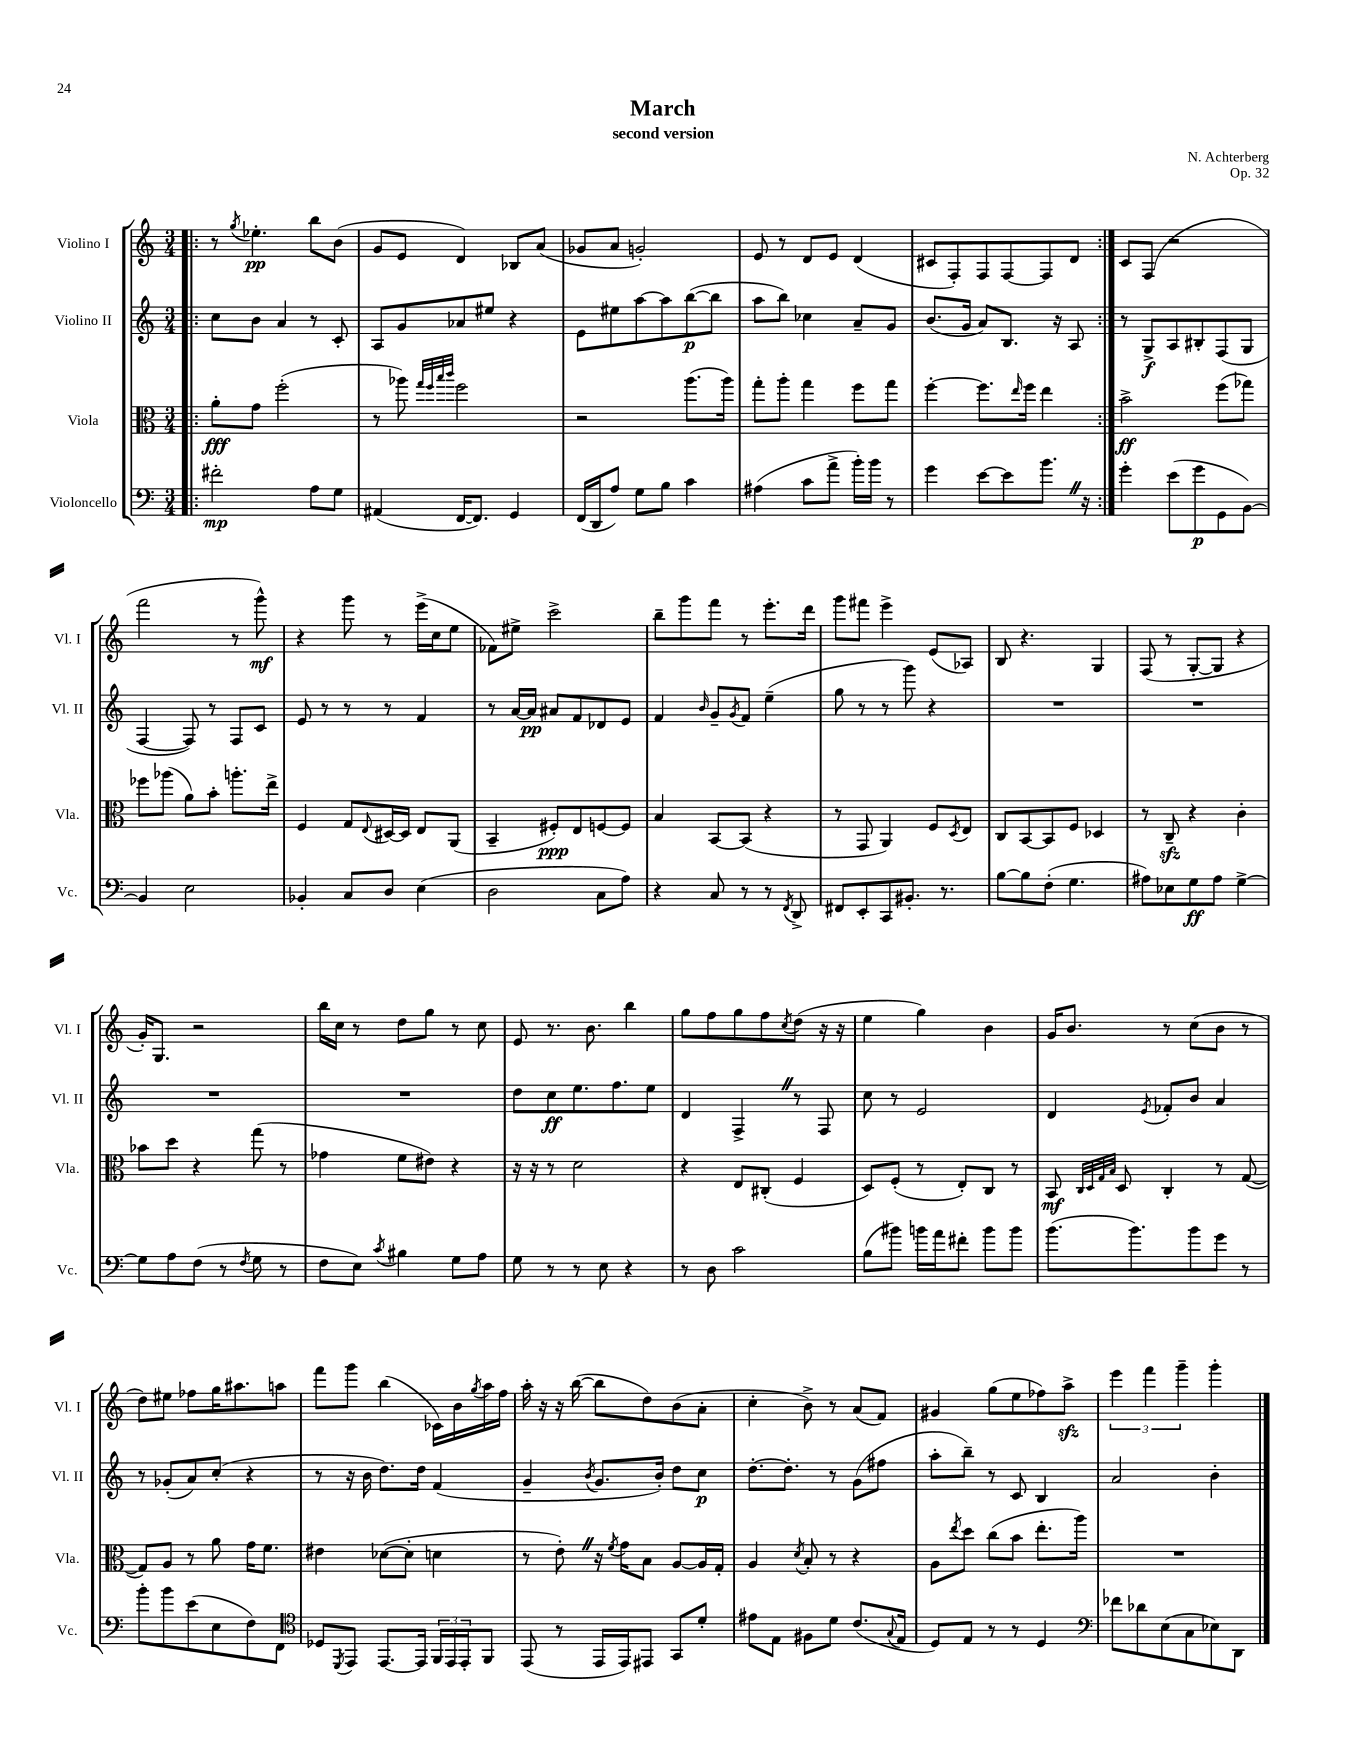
\header { title = "March" composer = "N. Achterberg" subtitle = "second version" opus = "Op. 32" }
<<
\new StaffGroup <<
\new Staff = "s0" \with { instrumentName = "Violino I" shortInstrumentName = "Vl. I" } {
    \clef treble \key c \major \numericTimeSignature \time 3/4
    \repeat volta 2 { \bar ".|:" r8 \acciaccatura { g''8 } ees''4.-.\pp b''8 b'8( |
    g'8 e'8 d'4) bes8 a'8( |
    ges'8 a'8 g'2-.) |
    e'8 r8 d'8 e'8 d'4( |
    cis'8 f8-.) f8 f8~ f8 d'8 | }
    c'8 f8( r2 |
    f'''2 r8 g'''8-^\mf) |
    r4 g'''8 r8 e'''16->( c''16 e''8 |
    fes'8) eis''8-> c'''2-> |
    b''8-- g'''8 f'''8 r8 e'''8.-. d'''16 |
    g'''8 fis'''8 e'''4-> e'8( aes8) |
    b8 r4. g4 |
    f8( r8 g8~-. g8 r4 |
    g'16-.) g8. r2 |
    b''16 c''16 r8 d''8 g''8 r8 c''8 |
    e'8 r8. b'8. b''4 |
    g''8 f''8 g''8 f''8 \acciaccatura { c''8 } d''8( r16 r16 |
    e''4 g''4) b'4 |
    g'16 b'8. r8 c''8( b'8 r8 |
    d''8) eis''8 fes''8 g''16 ais''8. a''8 |
    f'''8 g'''8 b''4( ces'16) b'16 \acciaccatura { g''8 } a''16 f''16 |
    a''16-. r16 r16 b''16~( b''8 d''8) b'8( a'8-. |
    c''4-. b'8->) r8 a'8( f'8) |
    gis'4 g''8( e''8 fes''8) a''8->\sfz |
    \tuplet 3/2 { e'''4 f'''4 g'''4-- } g'''4-. \bar "|." |
}
\new Staff = "s1" \with { instrumentName = "Violino II" shortInstrumentName = "Vl. II" } {
    \clef treble \key c \major \numericTimeSignature \time 3/4
    \repeat volta 2 { \bar ".|:" c''8 b'8 a'4 r8 c'8-. |
    a8 g'8 aes'8 eis''8 r4 |
    e'8 eis''8 a''8~ a''8 b''8~\p( b''8 |
    a''8 b''8) ces''4 a'8-- g'8 |
    b'8.( g'16 a'8) b8. r16 a8 | }
    r8 g8->\f a8 bis8-. f8( g8 |
    f4~ f8) r8 f8 c'8 |
    e'8 r8 r8 r8 f'4 |
    r8 a'16~ a'16\pp ais'8 f'8 des'8 e'8 |
    f'4 \grace { b'16 } g'8-- \acciaccatura { g'8 } f'8 e''4--( |
    g''8 r8 r8 g'''8) r4 |
    R2. |
    R2. |
    R2. |
    R2. |
    d''8 c''8\ff e''8. f''8. e''8 |
    d'4 f4-> \once \override BreathingSign.text = \markup { \musicglyph "scripts.caesura.straight" } \breathe r8 f8 |
    c''8 r8 e'2 |
    d'4 \acciaccatura { e'8 } fes'8-. b'8 a'4 |
    r8 ges'8-.( a'8) c''8-.( r4 |
    r8 r16 b'16 d''8.) d''16 f'4( |
    g'4-- \acciaccatura { b'8 } g'8. b'16-.) d''8 c''8\p |
    d''8.~-. d''8.-. r8 g'8( fis''8 |
    a''8-. b''8--) r8 c'8 b4 |
    a'2 b'4-. \bar "|." |
}
\new Staff = "s2" \with { instrumentName = "Viola" shortInstrumentName = "Vla." } {
    \clef alto \key c \major \numericTimeSignature \time 3/4
    \repeat volta 2 { \bar ".|:" a'8-.\fff g'8 f''2-.( |
    r8 aes''8) \grace { g''32 f''32 b''32 c'''32 } f''2 |
    r2 a''8.( a''16) |
    g''8-. a''8-. g''4 f''8 g''8 |
    f''4~-. f''8. \grace { e''16 } f''16 e''4 | }
    b'2->\ff f''8( ges''8) |
    fes''8 aes''8( a'8) b'8-. a''8.-. e''16-> |
    f4 g8 \appoggiatura { e8 } dis16~ dis16 e8 a,8( |
    b,4-- fis8-.\ppp) e8 f8~ f8 |
    b4 b,8~ b,8( r4 |
    r8 g,8 a,4) f8 \acciaccatura { d8 } e8 |
    c8 b,8~ b,8 f8 des4 |
    r8 c8--\sfz r4 c'4-. |
    bes'8 d''8 r4 g''8( r8 |
    ges'4 f'8 eis'8) r4 |
    r16 r16 r8 d'2 |
    r4 e8 cis8-.( f4 |
    d8) f8-.( r8 e8-.) c8 r8 |
    b,8\mf \grace { c32 d32 g32 b32 } d8 c4-. r8 g8~( |
    g8) a8 r8 a'8 g'16 f'8. |
    eis'4 des'8~( des'8-. d'4 |
    r8 e'8-.) \once \override BreathingSign.text = \markup { \musicglyph "scripts.caesura.straight" } \breathe r16 \acciaccatura { f'8 } g'16 b8 a8~ a16 g16-. |
    a4 \acciaccatura { d'8 } b8-. r8 r4 |
    a8 \acciaccatura { e''8 } d''8 c''8( b'8 e''8.-. a''16) |
    R2. \bar "|." |
}
\new Staff = "s3" \with { instrumentName = "Violoncello" shortInstrumentName = "Vc." } {
    \clef bass \key c \major \numericTimeSignature \time 3/4
    \repeat volta 2 { \bar ".|:" fis'2-.\mp a8 g8 |
    ais,4( f,16~ f,8.) g,4 |
    f,16( d,16 a8) g8 b8 c'4 |
    ais4( c'8 a'8-> b'16-.) b'16 r8 |
    g'4 e'8~ e'8 b'8. \once \override BreathingSign.text = \markup { \musicglyph "scripts.caesura.straight" } \breathe r16 | }
    g'4-. e'8( g'8\p g,8 b,8~) |
    b,4 e2 |
    bes,4-. c8 d8 e4( |
    d2 c8 a8) |
    r4 c8 r8 r8 \acciaccatura { f,8 } d,8-> |
    fis,8 e,8-. c,8 bis,8.-. r8. |
    b8~ b8 f8-.( g4. |
    ais8) ees8 g8\ff ais8 g4~-> |
    g8 a8 f8( r8 \acciaccatura { f8 } g8 r8 |
    f8 e8) \acciaccatura { c'8 } bis4 g8 a8 |
    g8 r8 r8 e8 r4 |
    r8 d8 c'2 |
    b8( bis'8) b'16 a'16 fis'8-. b'8 b'8 |
    b'8.( b'8.) b'8 g'8 r8 |
    b'8-. b'8 e'8( e8 f8) f,8 |
    \clef tenor des8 \acciaccatura { d,8 } e,8 e,8.~ e,16 \tuplet 3/2 { f,16 e,16 e,16-. } f,8 |
    e,8( r8 e,16 e,16) eis,8 g,8 d'8-. |
    eis'8 e8 fis8 d'8 c'8.( \appoggiatura { g8 } e16 |
    d8) e8 r8 r8 d4 |
    \clef bass fes'8 des'8 e8( c8 ees8) d,8 \bar "|." |
}
>>
>>
\layout { \context { \Score \remove "Bar_number_engraver" } }
